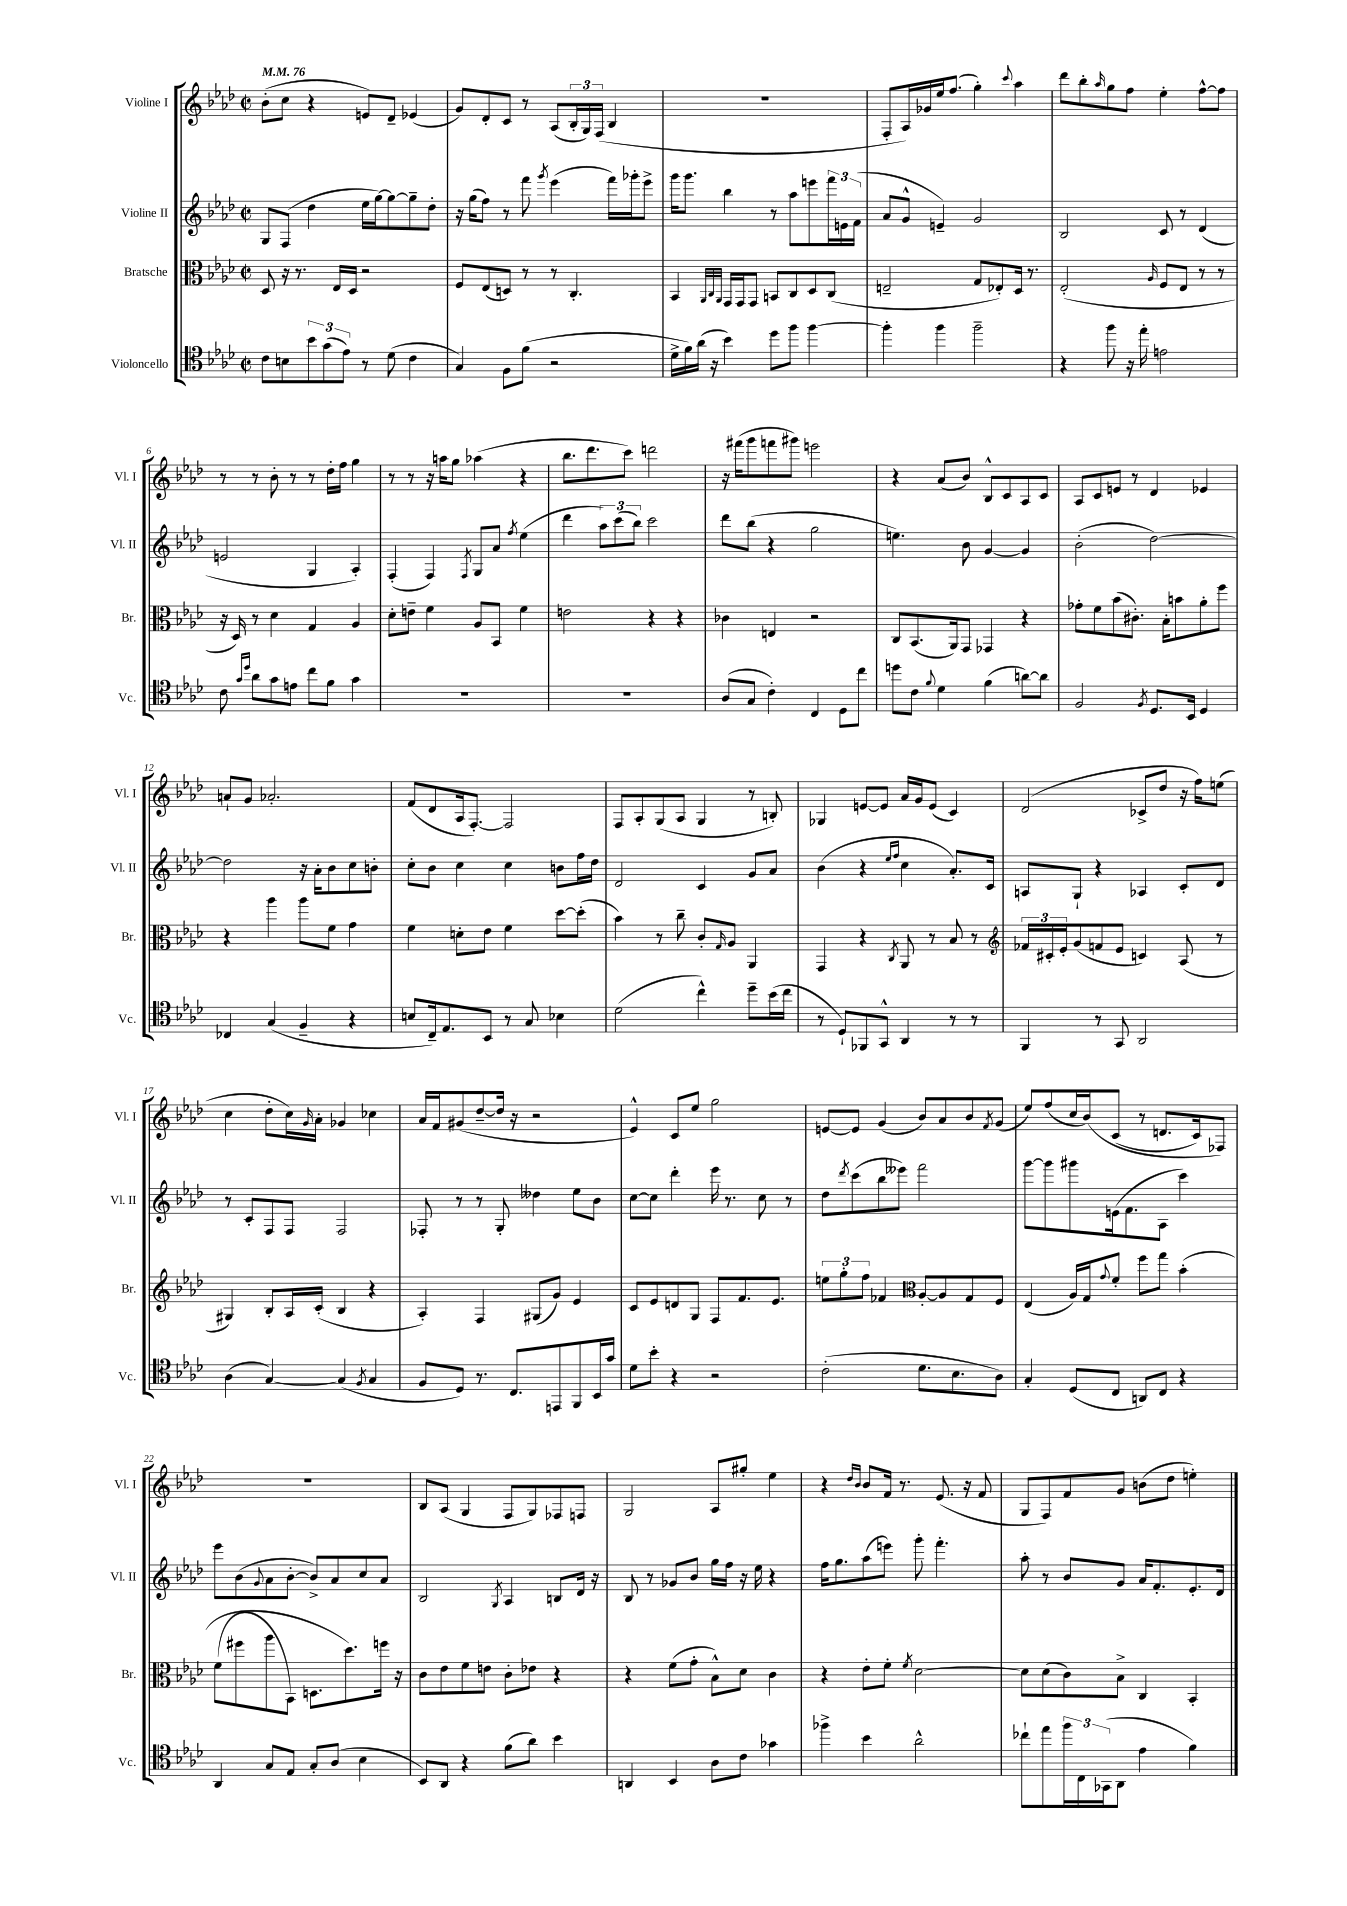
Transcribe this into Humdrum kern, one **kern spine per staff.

**kern	**kern	**kern	**kern
*staff4	*staff3	*staff2	*staff1
*clefC4	*clefC3	*clefG2	*clefG2
*k[b-e-a-d-]	*k[b-e-a-d-]	*k[b-e-a-d-]	*k[b-e-a-d-]
*M2/2	*M2/2	*M2/2	*M2/2
*met(c|)	*met(c|)	*met(c|)	*met(c|)
*MM76	*MM76	*MM76	*MM76
8c	8D-	8G	(8b-'
8B	16r	(8F	8cc
.	8.r	.	.
12b-	.	4dd-	4r
(12g	.	.	.
.	16E-	.	.
12e-)	.	.	.
.	16D-	.	.
8r	2r	16ee-	8e)
.	.	[16gg)	.
(8d-	.	8gg_	8d-~
4c	.	8gg~]	(4e-
.	.	8dd-'	.
=	=	=	=
4G)	8F	16r	8g)
.	.	(16gg	.
.	(8E-	8ff)	8d-'
8F	8D)	8r	8c
(8f	8r	8fff	8r
.	.	8qggg	.
2r	8r	(4eee-	(8A-
.	4.C'	.	24B-'
.	.	.	24G)
.	.	.	(24F
.	.	16fff)	4B-
.	.	16ggg-'	.
.	.	8eee-^	.
=	=	=	=
16d-^	4BB-	16ggg	1r
16f)	.	8.ggg	.
(16a-	.	.	.
16r	.	.	.
.	32qqAA-	.	.
.	32qqC	.	.
.	32qqAA-	.	.
4b-)	16GG	4bb-	.
.	16GG	.	.
.	8GG	.	.
8dd-	8BB	8r	.
8ff	8C	8aa-	.
[4ff	8D-	8eee	.
.	(8C	24fff	.
.	.	24e	.
.	.	(24f	.
=	=	=	=
4ff']	2E~	8a-	8F'
.	.	8g^^	16A-)
.	.	.	16g-
4ff	.	4e~)	16ee-
.	.	.	(8.ff
2ff~	8G	2g	4gg')
.	8E-')	.	.
.	.	.	8qqccc
.	16D-	.	4aa-
.	8.r	.	.
=	=	=	=
4r	(2E-'	2B-	8ddd-
.	.	.	8bb-'
.	.	.	16qqaa-
8ff	.	.	8gg
16r	.	.	8ff
16ee-'	.	.	.
.	16qqA-	.	.
2e	8F	8c	4ee-'
.	8E-	8r	.
.	8r	(4d-	[8ff^^
.	8r	.	8ff]
=	=	=	=
8c	16r	2e	8r
.	16D-)	.	.
16qqg	.	.	.
16qqdd-	.	.	.
8a-	8r	.	8r
8g	4d-	.	8b-'
8e	.	.	8r
8cc	4G	4G	8r
8f	.	.	16dd-'
.	.	.	16ff
4g	4A-	4A-')	4gg
=	=	=	=
1r	8d-'	(4F'	8r
.	8e~	.	8r
.	4f	4F)	16r
.	.	.	16aa
.	.	.	8gg
.	.	8qF	.
.	8A-	8G	(4aa-
.	8BB-	8a-	.
.	.	8qff	.
.	4f	(4ee-	4r
=	=	=	=
1r	2e	4ddd-	8.bb-
.	.	.	8.ddd-
.	.	12aa-)	.
.	.	(12ccc	.
.	.	.	8ccc)
.	.	12bb-)	.
.	4r	2ccc	2ddd
.	4r	.	.
=	=	=	=
(8A-	4c-	8ddd-	16r
.	.	.	(16fff#
8G	.	(8bb-	8ggg
4c')	4E	4r	8fff
.	.	.	8ggg#)
4C	2r	2gg	2eee
8D-	.	.	.
8cc	.	.	.
=	=	=	=
8dd	8C	4.ee)	4r
8c	(8.BB-	.	.
8qqf	.	.	.
4d-	.	.	(8a-
.	16AA-)	.	.
.	8GG	8b-	8b-)
(4f	4GG-	[4g	8B-^^
.	.	.	8c
[8a)	4r	4g]	8A-
8a]	.	.	8c
=	=	=	=
2F	8g-'	(2b-'	8A-
.	8f	.	8c
.	(8b-	.	8e
.	8.c#')	.	8r
8qF	.	.	.
8.D-	.	[2dd-)	4d-
.	16B-'	.	.
.	8b	.	.
16BB-	.	.	.
4D-	8a-'	.	4e-
.	8ff	.	.
=	=	=	=
4C-	4r	2dd-]	8a`
.	.	.	8g
(4G	4aa-	.	2.a-'
4F~	8aa-	16r	.
.	.	16a-'	.
.	8f	8b-	.
4r	4g	8cc	.
.	.	8b'	.
=	=	=	=
8B	4f	8cc'	(8f
16C~)	.	8b-	8d-
8.E-	.	.	.
.	8d'	4cc	16A-
.	.	.	[8.F')
8BB-	8e-	.	.
8r	4f	4cc	2F]
8G	.	.	.
4B-	[8dd-	8b	.
.	(8dd-']	16ff	.
.	.	16dd-	.
=	=	=	=
(2d-	4b-)	2d-	8F
.	.	.	8A-'
.	8r	.	(8G
.	8cc~	.	8A-
4cc^^)	8c'	4c	4G
.	16qqG	.	.
.	8A-	.	.
8dd-~	4AA-	8g	8r
(16b-	.	8a-	8B')
16cc	.	.	.
=	=	=	=
8r	4GG	(4b-	4G-
8D-`)	.	.	.
8FF-	4r	4r	[8e
8GG^^	.	.	8e]
.	.	16qqee-	.
.	8qC	16qqff	.
4AA-	8AA-	4cc	16a-
.	.	.	16g
.	8r	.	(8e
8r	8B-	8.a-')	4c)
8r	8r	.	.
.	.	16c	.
=	=	=	=
*	*clefG2	*	*
4FF	24f-	8A	(2d-
.	24c#'	.	.
.	24e-'	.	.
.	(8g	8G`	.
8r	8f	4r	.
8GG	8e-	.	.
2AA-	4c)	4A-	8c-^
.	.	.	8dd-
.	(8A-	8c'	16r
.	.	.	16ff)
.	8r	8d-	(8ee
=	=	=	=
(4A-	4G#)	8r	4cc
.	.	8c'	.
[4G)	8B-'	8F	8dd-'
.	16A-	8F	16cc)
.	.	.	16qqg
.	(16c'	.	16a-'
(4G]	4B-	2F	4g-
8qF	.	.	.
4G	4r	.	4cc-
=	=	=	=
8F	4A-')	8F-'	16a-
.	.	.	16f
8D-)	.	8r	(8g#
8.r	4F	8r	[8dd-~
.	.	8G'	16dd-]
8.C	.	.	16r
.	(8G#	4dd--	2r
8EE	8g)	.	.
8FF	4e-	8ee-	.
16BB-	.	8b-	.
16g	.	.	.
=	=	=	=
8d-	8c	[8cc	4e-^^)
8b-'	8e-	8cc]	.
4r	8d	4ddd-'	8c
.	8G	.	8ee-
2r	8F	16eee-	2gg
.	.	8.r	.
.	8.f	.	.
.	.	8cc	.
.	8.e-	.	.
.	.	8r	.
=	=	=	=
(2c'	12ee	8dd-	[8e
.	12gg'	.	.
.	.	8qddd-	.
.	.	(8ccc	8e]
.	12ff	.	.
.	4f-	8bb-	(4g
.	.	8eee--)	.
*	*clefC3	*	*
8.d-	[8A-'	2fff	8b-)
.	8A-]	.	8a-
8.B-	.	.	.
.	8G	.	8b-
.	.	.	8qf
8A-)	8F	.	(8g
=	=	=	=
4G'	(4E-	[8ggg	8ee-)
.	.	8ggg]	(8ff
(8D-	16A-)	8ggg#	16cc
.	16G	.	&(16b-)
.	8qqg	.	.
8C	8f'	(16e	(8c
.	.	8.f	.
8AA)	8ff	.	8r
8C	8gg	8A-	8.d
4r	&(4b-'	4ccc)	.
.	.	.	16c)
.	.	.	8F-&)
=	=	=	=
4AA-	(8f	8eee-	1r
.	8ff#	(8b-	.
.	.	8qqg	.
8G	8aa-	8a-	.
8E-	8BB-)	[8b-'	.
8G'	8.D	8b-^])	.
(8A-	.	8a-	.
.	8.dd-&)	.	.
4B-	.	8cc	.
.	16ff	8a-	.
.	16r	.	.
=	=	=	=
8BB-)	8c	2B-	8B-
8AA-	8e-	.	(8A-
4r	8f	.	4G
.	8e	.	.
.	.	8qG	.
(8f	8c'	4A-	8F
8a-)	8e-	.	8G)
4b-	4r	8B	8F-
.	.	16d-	8F
.	.	16r	.
=	=	=	=
4AA	4r	8B-	2G
.	.	8r	.
4BB-	(8f	8g-	.
.	8g'	8b-	.
8A-	8B-^^)	16gg	8A-
.	.	16ff	.
8c	8d-	16r	8gg#'
.	.	16ee-	.
4g-	4c	4r	4ee-
=	=	=	=
4ff-^	4r	16ff	4r
.	.	8.gg	.
.	.	.	16qqdd-
.	.	.	16qqb-
4b-	8e-'	(8aa-	8b-
.	8f'	8eee)	16f
.	.	.	8.r
.	8qf	.	.
2a-^^	[2d-	8ggg'	.
.	.	4.fff'	(8.e-
.	.	.	16r
.	.	.	8f
=	=	=	=
8cc-`	8d-]	8aa-'	8G
8ee-	(8d-	8r	8F)
24ff	8c)	8b-	8f
24C	.	.	.
(24GG-	.	.	.
8AA-	8B-^	8g	8g
4e-	4C	16a-	(8b
.	.	8.f'	.
.	.	.	8dd-
4f)	4BB-'	8.e-'	4ee')
.	.	16d-	.
==	==	==	==
*-	*-	*-	*-
